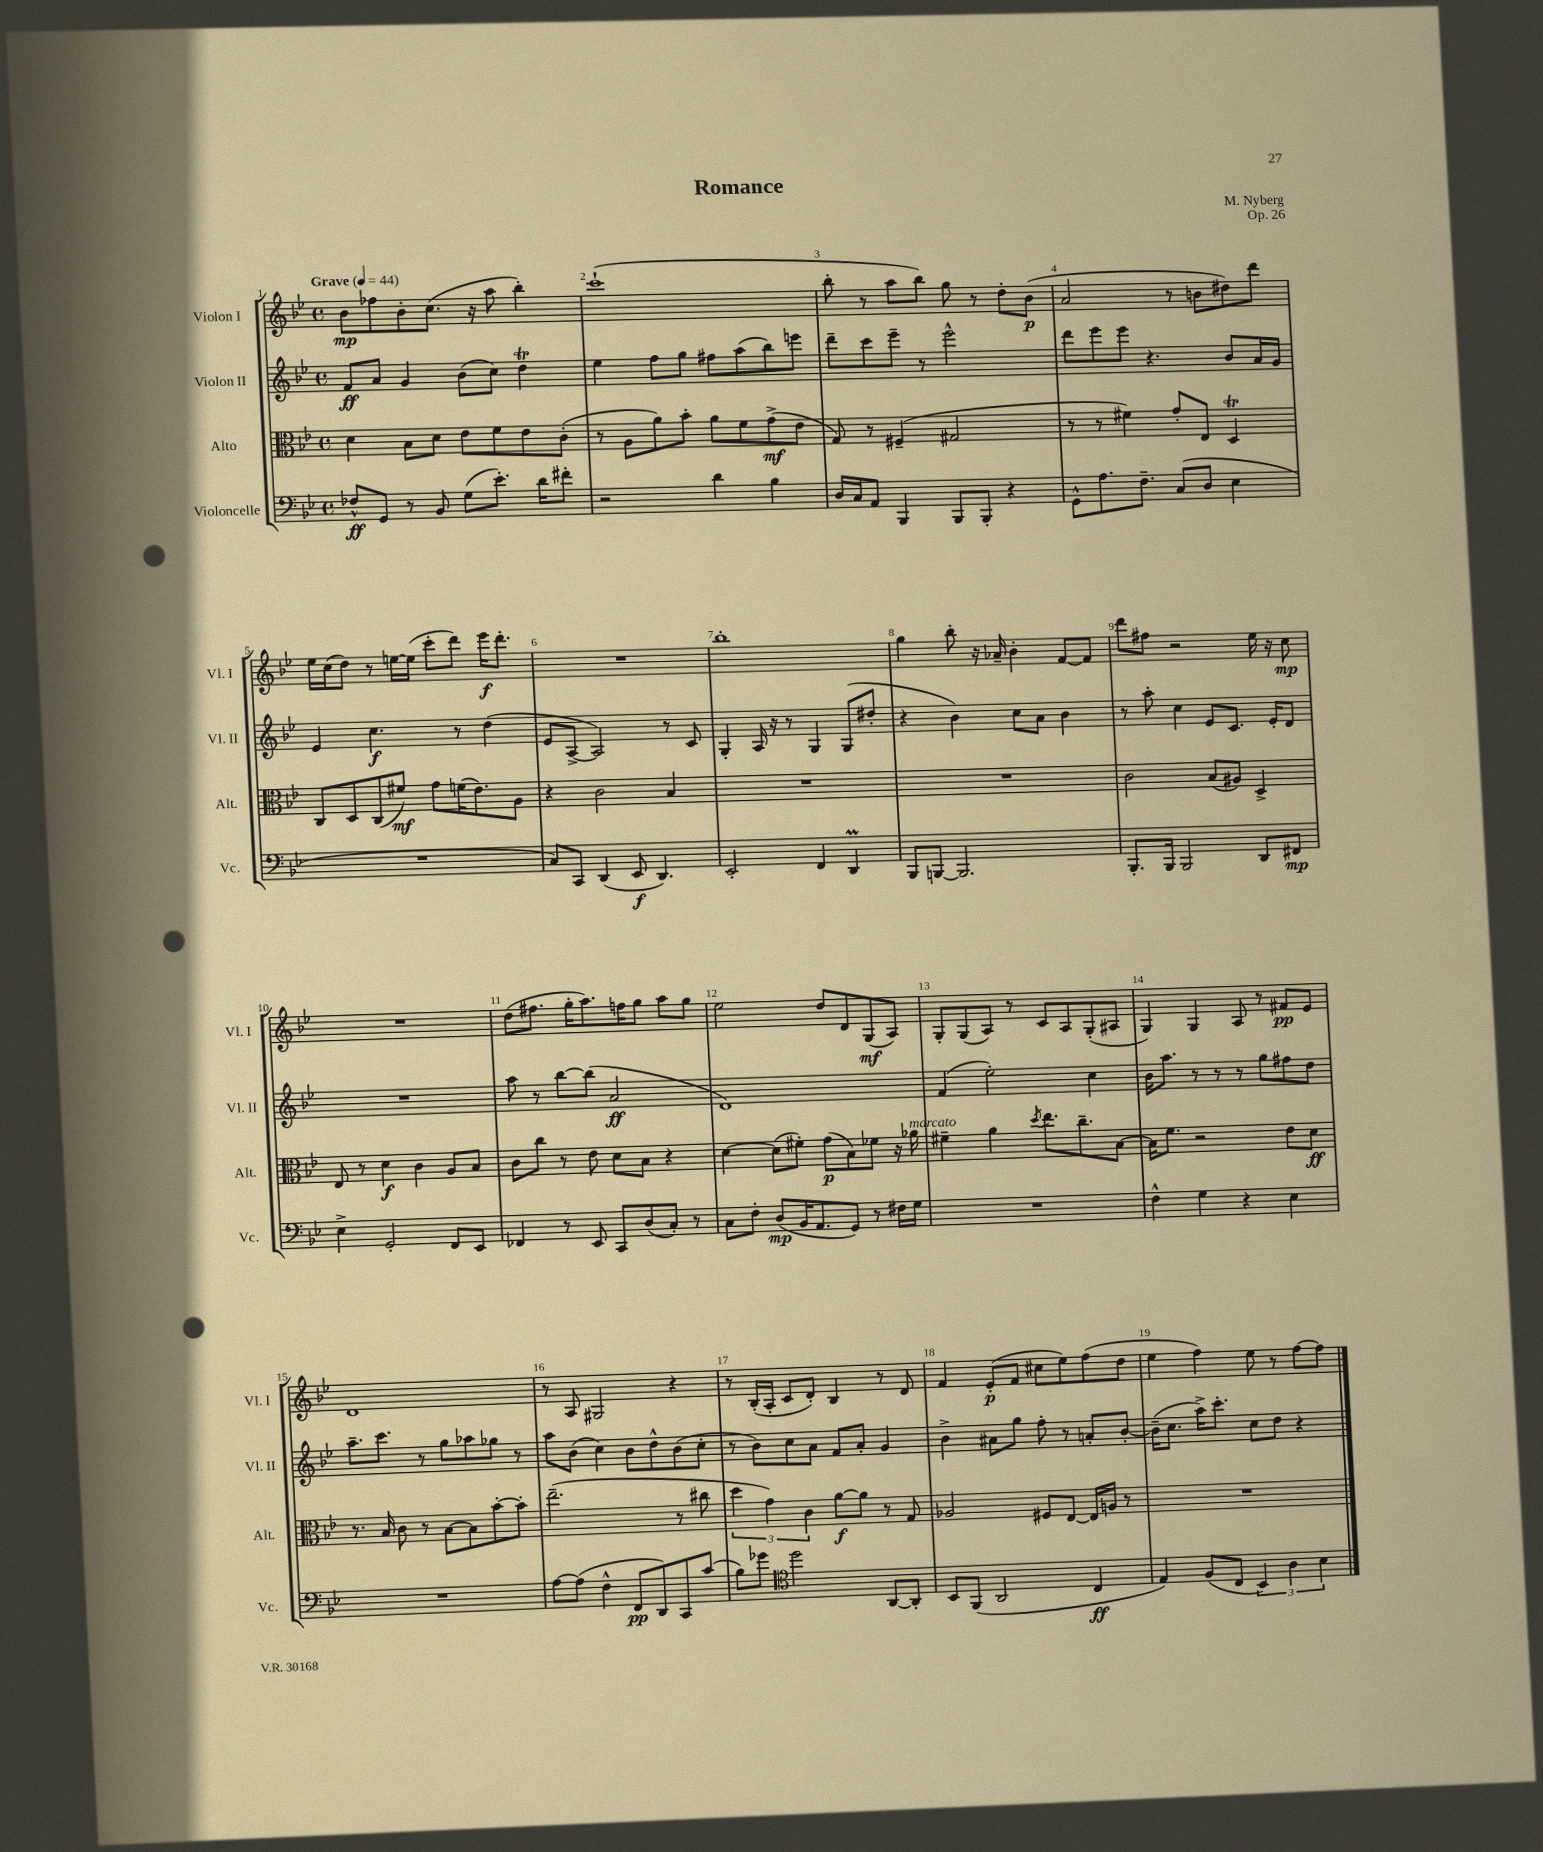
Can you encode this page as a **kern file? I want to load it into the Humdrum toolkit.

**kern	**kern	**kern	**kern
*staff4	*staff3	*staff2	*staff1
*clefF4	*clefC3	*clefG2	*clefG2
*k[b-e-]	*k[b-e-]	*k[b-e-]	*k[b-e-]
*M4/4	*M4/4	*M4/4	*M4/4
*met(c)	*met(c)	*met(c)	*met(c)
*MM44	*MM44	*MM44	*MM44
8F-^^	4d	8f	8b-
8GG	.	8a	8ff-
8r	8B-	4g	8b-'
8BB-	8d	.	(8.cc
(8G	8e-	(8b-	.
.	.	.	16r
8.e-')	8f	8cc)	8aa
.	8e-	4dd	4bb-')
16d	.	.	.
8f#'	(8c'	.	.
=	=	=	=
2r	8r	4ee-	(1ccc`
.	8A	.	.
.	8a)	8ff	.
.	8b-'	8gg	.
4d	8a	8ff#	.
.	8f	(8aa	.
4B-	(8g^	8bb-)	.
.	8e-	8eee	.
=	=	=	=
16D	8G)	8ddd~	8bb-'
16C	.	.	.
8AA	8r	8ccc	8r
4BBB-	(4F#~	8eee-~	8aa
.	.	8r	8bb-)
8BBB-	2G#	2eee-^^	8gg
8BBB-'	.	.	8r
4r	.	.	8dd'
.	.	.	(8b-
=	=	=	=
8GG^^	8r	8ddd	2a
8.A	8r	8eee-	.
.	4f#)	8eee-	.
8.F~	.	.	.
.	.	4.r	.
(8C	8g'	.	8r
8D	8E-	.	8b
4E-	4D	8b-	8dd#)
.	.	16a	8ddd
.	.	16g	.
=	=	=	=
1r	8C	4e-	16ee-
.	.	.	(16cc
.	8D	.	8dd)
.	(8C	4.cc	8r
.	8f#)	.	[16ee
.	.	.	(16ee]
.	8g	.	8ccc'
.	(16f	8r	8ddd)
.	8.e-)	.	.
.	.	(4dd	16eee-
.	.	.	8.ddd'
.	8A	.	.
=	=	=	=
8C)	4r	8e-	1r
8CC	.	[8A^	.
(4DD	2c	2A])	.
8EE-	.	.	.
4.DD)	.	.	.
.	4B-	8r	.
.	.	8c	.
=	=	=	=
2EE-'	1r	4G'	1bb-'
.	.	16A	.
.	.	16r	.
.	.	8r	.
4FF	.	4G	.
4DD	.	(8G	.
.	.	8dd#'	.
=	=	=	=
8BBB-	1r	4r	4gg
[8BBB	.	.	.
2.BBB]	.	4b-)	8bb-'
.	.	.	16r
.	.	.	16a-~
.	.	8cc	4b-'
.	.	8a	.
.	.	4b-	[8f
.	.	.	8f]
=	=	=	=
8.BBB-'	2c	8r	8ddd
.	.	8aa'	8ff#
16BBB-	.	.	.
2BBB-	.	4cc	2r
.	(8B-	8e-	.
.	8A#)	8.c	.
8DD	4D^	.	16ee-
.	.	16e-'	16r
8FF#	.	8d	8cc
=	=	=	=
4E-^	8E-	1r	1r
.	8r	.	.
2GG'	4d	.	.
.	4c	.	.
8FF	8A	.	.
8EE-	8B-	.	.
=	=	=	=
4FF-	8c	8aa	(8dd
.	8cc	8r	8.ff#
8r	8r	[8bb-	.
.	.	.	16gg'
8EE-	8e-	(8bb-]	8.aa)
8CC	8d	2a	.
.	.	.	16ff
(8D	8B-	.	8gg
8C')	4r	.	8aa
8r	.	.	8gg
=	=	=	=
8C	[4d	1d)	2ee-
8F'	.	.	.
(8D	(8d]	.	.
16BB-	8f#')	.	.
8.AA	.	.	.
.	(8g	.	8dd
8GG)	8B-)	.	8d
8r	8f-	.	(8G
16F#	16r	.	8A)
16G	16a-	.	.
=	=	=	=
1r	4f#~	(4f	8G'
.	.	.	(8G
.	4a	2ee-')	8A)
.	.	.	8r
.	8qdd	.	.
.	8.ee-	.	8c
.	.	.	8A
.	8.cc~	.	.
.	.	4cc	(8G'
.	[8B-	.	8A#
=	=	=	=
4F^^	16B-]	16b-	4G)
.	8.f	8.aa	.
4G	2r	8r	4G
.	.	8r	.
4r	.	8r	8A
.	.	8gg	8r
4E-	8e-	8ff#	8f#
.	8d	8dd	8e-
=	=	=	=
1r	8.r	8.aa~	1d
.	16B-	8.ccc	.
.	8c	.	.
.	8r	8r	.
.	[8B-	8gg	.
.	8B-]	8aa-	.
.	[8b-'	8gg-	.
.	8b-']	8r	.
=	=	=	=
[8A	(2.ee-~	8aa	8r
(8A]	.	(8b-	8A
4F^^	.	4cc)	2G#
8FF	.	8b-	.
8DD)	.	8dd^^	.
8CC	8r	(8b-	4r
(8c	8cc#	8cc'	.
=	=	=	=
8B-)	6dd	8r	8r
8g-	.	8b-)	(16B-'
.	6g)	.	.
.	.	.	16A'
*clefC4	*	*	*
2dd	.	8cc	8c
.	6c	.	.
.	.	8a	8d')
.	[8a	8f	4B-
.	8a]	8a'	.
[8AA	8r	4g	8r
8AA']	8G	.	8d
=	=	=	=
8BB-	2A-	4b-^	4f
(8FF	.	.	.
2AA	.	8a#	(8e-'
.	.	8gg	8f
.	8F#	8ff'	8cc#
.	[8E-	8r	8ee-)
4C	16E-]	8a'	(8ff
.	16A	.	.
.	8r	[8b-'	8dd
=	=	=	=
4E-)	1r	(16b-~]	4ee-
.	.	8.cc	.
(8F	.	16aa^)	4ff)
.	.	8.ccc'	.
8C	.	.	.
6BB-)	.	8cc	8ee-
.	.	8dd	8r
6A	.	.	.
.	.	4r	[8ff
6B-	.	.	.
.	.	.	8ff]
==	==	==	==
*-	*-	*-	*-
